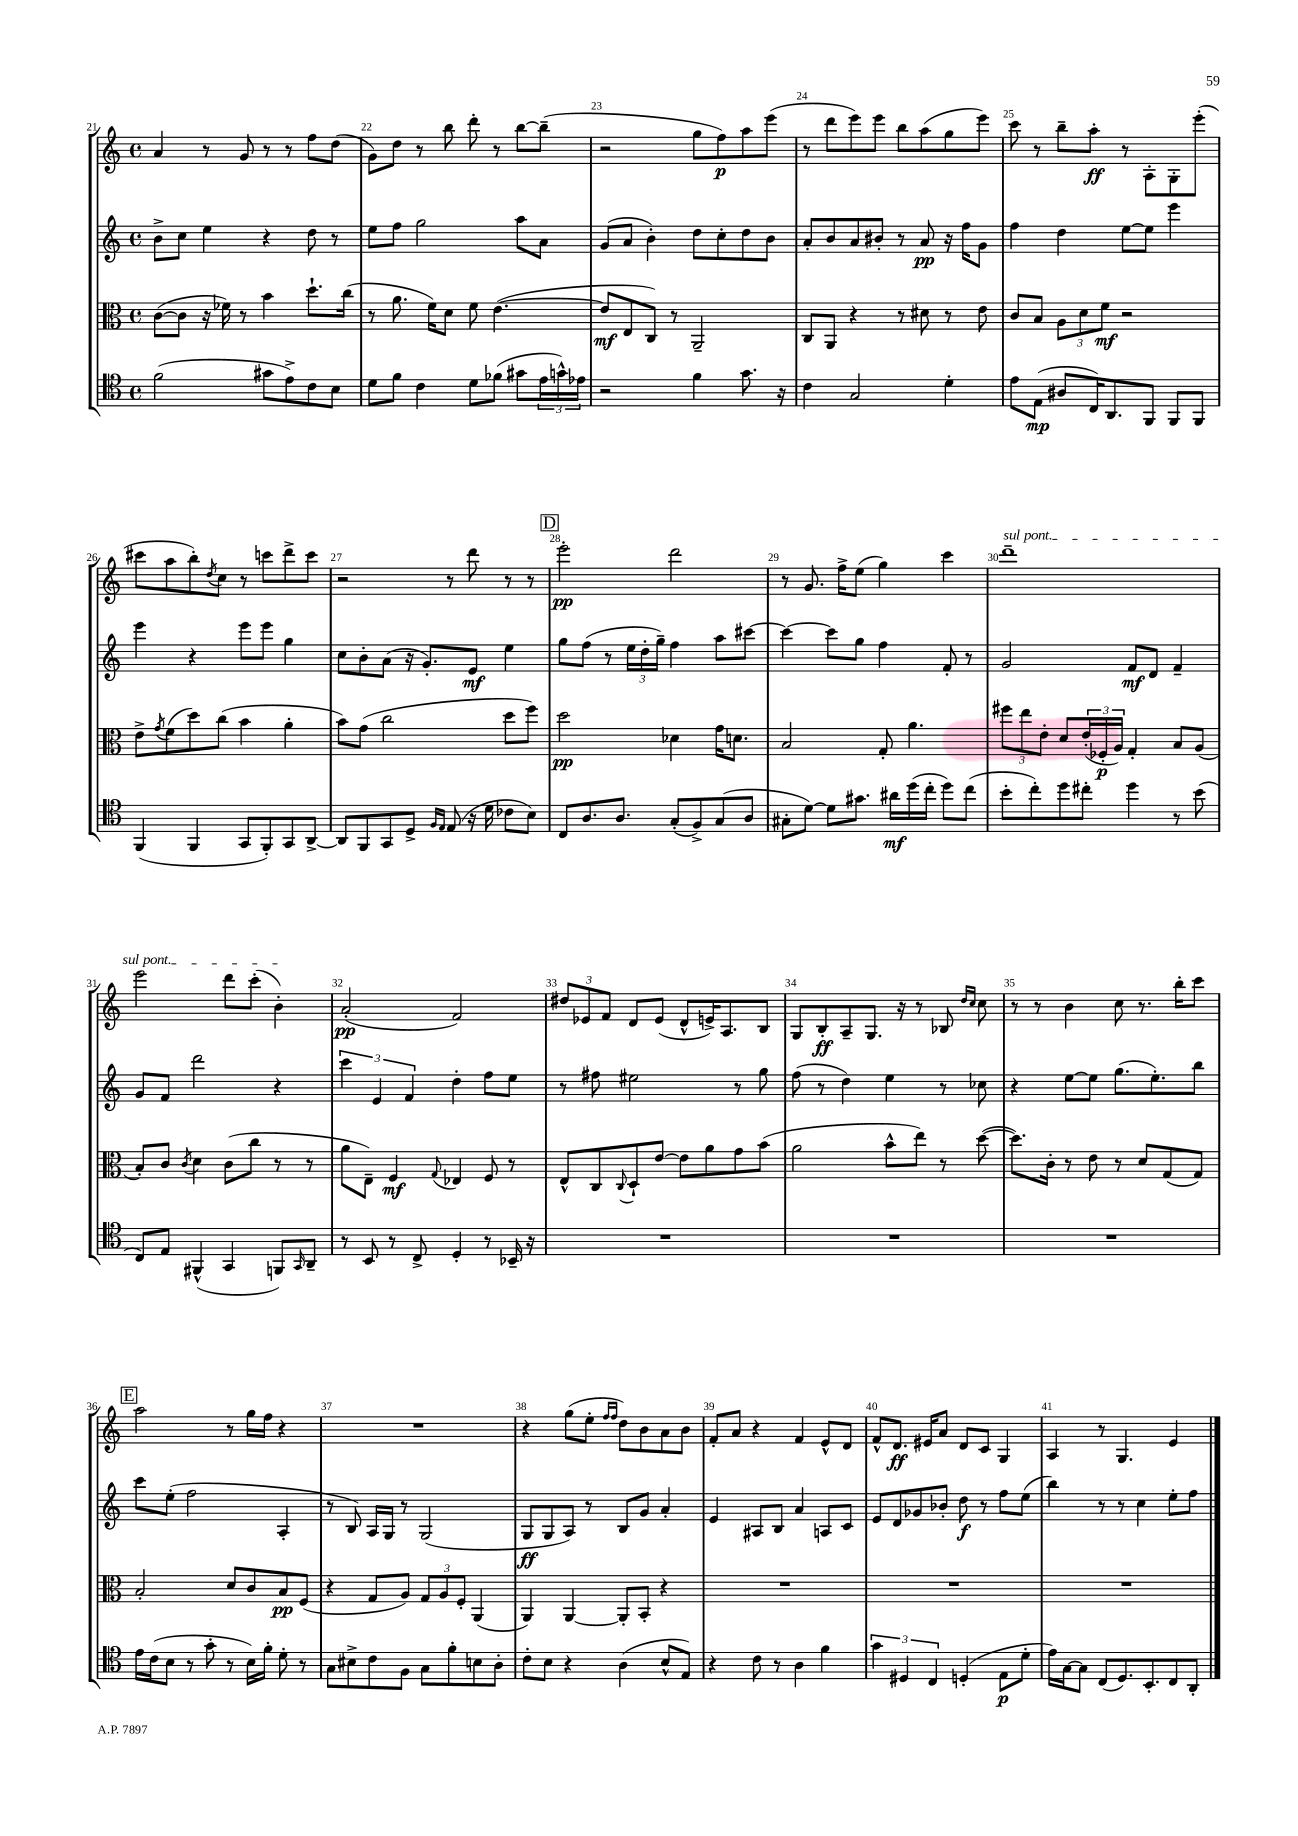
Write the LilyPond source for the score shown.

<<
\new StaffGroup <<
\new Staff = "s0" {
    \clef treble \key c \major \defaultTimeSignature \time 4/4
    a'4 r8 g'8 r8 r8 f''8 d''8( |
    g'8) d''8 r8 b''8 d'''8-. r8 b''8~ b''8--( |
    r2 g''8 f''8\p) a''8 e'''8( |
    r8 d'''8 e'''8) e'''8 b''8 a''8( g''8 e'''8) |
    c'''8 r8 b''8-- a''8-.\ff r8 a8-. g8-. e'''8-.( |
    cis'''8 a''8 b''8-.) \acciaccatura { d''8 } c''8 r8 c'''8 d'''8-> c'''8 |
    r2 r8 d'''8 r8 r8 |
    \mark \markup { \box "D" } e'''2-.\pp d'''2 |
    r8 g'8. f''16-> e''8( g''4) c'''4 |
    \once \override TextSpanner.bound-details.left.text = \markup { \italic "sul pont." } d'''1--\startTextSpan |
    e'''2 d'''8 c'''8-.( b'4-.\stopTextSpan) |
    a'2-.\pp( f'2) |
    \tuplet 3/2 { dis''8 ees'8 f'8 } d'8 ees'8( d'8-^ e'16->) a8. b8 |
    g8 b8-.\ff a8-- g8. r16 r8 bes8 \grace { d''16 c''16 } c''8 |
    r8 r8 b'4 c''8 r8. b''16-. c'''8 |
    \mark \markup { \box "E" } a''2 r8 g''16 f''16 r4 |
    R1 |
    r4 g''8( e''8-. \grace { f''16 f''16 } d''8) b'8 a'8 b'8 |
    f'8-. a'8 r4 f'4 e'8-^ d'8 |
    f'8-^ d'8.\ff eis'16 a'8 d'8 c'8 g4 |
    a4 r8 g4. e'4 \bar "|." |
}
\new Staff = "s1" {
    \clef treble \key c \major \defaultTimeSignature \time 4/4
    b'8-> c''8 e''4 r4 d''8 r8 |
    e''8 f''8 g''2 a''8 a'8 |
    g'8( a'8 b'4-.) d''8 c''8-. d''8 b'8 |
    a'8-. b'8 a'8 bis'8-. r8 a'8\pp r16 f''16 g'8 |
    f''4 d''4 e''8~ e''8 e'''4 |
    e'''4 r4 e'''8 e'''8 g''4 |
    c''8 b'8-. a'8( r16 g'8.-.) e'8\mf e''4 |
    \mark \markup { \box "D" } g''8 f''8( r8 \tuplet 3/2 { e''16 d''16-. g''16--) } f''4 a''8 cis'''8~ |
    cis'''4~ cis'''8 g''8 f''4 f'8-. r8 |
    g'2 f'8\mf d'8 f'4-- |
    g'8 f'8 d'''2 r4 |
    \tuplet 3/2 { c'''4 e'4 f'4 } d''4-. f''8 e''8 |
    r8 fis''8 eis''2 r8 g''8 |
    f''8( r8 d''4) e''4 r8 ces''8 |
    r4 e''8~ e''8 g''8.( e''8.-.) b''8 |
    \mark \markup { \box "E" } c'''8 e''8-.( f''2 a4-. |
    r8 b8) a16 g16 r8 g2( |
    g8\ff g8 a8) r8 b8 g'8 a'4-. |
    e'4 ais8 b8 a'4 a8 c'8 |
    e'8 d'8 ges'8 bes'8-. d''8\f r8 f''8 e''8( |
    b''4) r8 r8 c''4 e''8-. f''8 \bar "|." |
}
\new Staff = "s2" {
    \clef alto \key c \major \defaultTimeSignature \time 4/4
    c'8~( c'8 r16 fes'16) r8 b'4 d''8.-! c''16( |
    r8 a'8. f'16) d'8 f'8 e'4.~( |
    e'8\mf e8 c8) r8 a,2-- |
    c8 a,8 r4 r8 dis'8 r8 e'8 |
    c'8 b8 \tuplet 3/2 { a8 d'8 f'8\mf } r2 |
    e'8-> \acciaccatura { g'8 } f'8( d''8) c''8( b'4 a'4-. |
    b'8) g'8( c''2 d''8 f''8) |
    \mark \markup { \box "D" } d''2\pp des'4 g'16 d'8. |
    b2 g8-. a'4. |
    \tuplet 3/2 { fis''8 e''8 e'8-. } d'8 \tuplet 3/2 { e'16-.( fes16-.\p a16) } g4-. b8 a8( |
    b8-.) c'8 \acciaccatura { c'8 } d'4 c'8( c''8 r8 r8 |
    a'8 e8--) f4\mf \appoggiatura { g8 } ees4 f8 r8 |
    e8-^ c8 \appoggiatura { c8 } d8-! e'8~ e'8 a'8 g'8 b'8( |
    a'2 b'8-^ e''8) r8 d''8~( |
    d''8.) c'16-. r8 e'8 r8 d'8 g8( g8) |
    \mark \markup { \box "E" } b2-. d'8 c'8 b8\pp f8( |
    r4 g8 a8) \tuplet 3/2 { g8 a8 f8-. } a,4( |
    a,4) a,4~ a,8-. b,8-. r4 |
    R1 |
    R1 |
    R1 \bar "|." |
}
\new Staff = "s3" {
    \clef tenor \key c \major \defaultTimeSignature \time 4/4
    f'2( gis'8 e'8->) c'8 b8 |
    d'8 f'8 c'4 d'8 fes'8( gis'8 \tuplet 3/2 { e'16 g'16-^) ees'16 } |
    r2 f'4 g'8. r16 |
    c'4 g2 d'4-. |
    e'8 e8\mp( ais8 c16) a,8. f,8 f,8 f,8 |
    f,4( f,4 g,8 f,8-.) g,8 a,8~-> |
    a,8 f,8 g,8 d8-> \grace { f16 e16 } e8( r16 d'16 ces'8 b8) |
    \mark \markup { \box "D" } c8 a8. a8. g8-.( f8->) g8( a8 |
    gis8-. d'8~) d'8 gis'8. ais'16\mf d''16( c''16-. d''8) c''8( |
    b'8-. c''8-.) d''8 cis''8-. d''4 r8 b'8( |
    c8) e8 fis,4-^( g,4 f,8) \grace { g,16 } a,8-- |
    r8 b,8 r8 c8-> d4-. r8 bes,16-- r16 |
    R1 |
    R1 |
    R1 |
    \mark \markup { \box "E" } e'16 c'16( b8 r8 g'8-. r8 b16) f'16-. d'8-. r8 |
    g8 bis8-> c'8 f8 g8 f'8-. b8 a8-. |
    c'8-. b8 r4 a4( b8-^ e8) |
    r4 c'8 r8 a4 f'4 |
    \tuplet 3/2 { g'4 dis4 c4 } d4-.( e8\p d'8-. |
    e'16) g16~ g8 c8( d8.) b,8.-. c8 a,8-. \bar "|." |
}
>>
>>
\layout { \context { \Score currentBarNumber = #21 \override BarNumber.break-visibility = ##(#f #t #t) barNumberVisibility = #all-bar-numbers-visible } }
